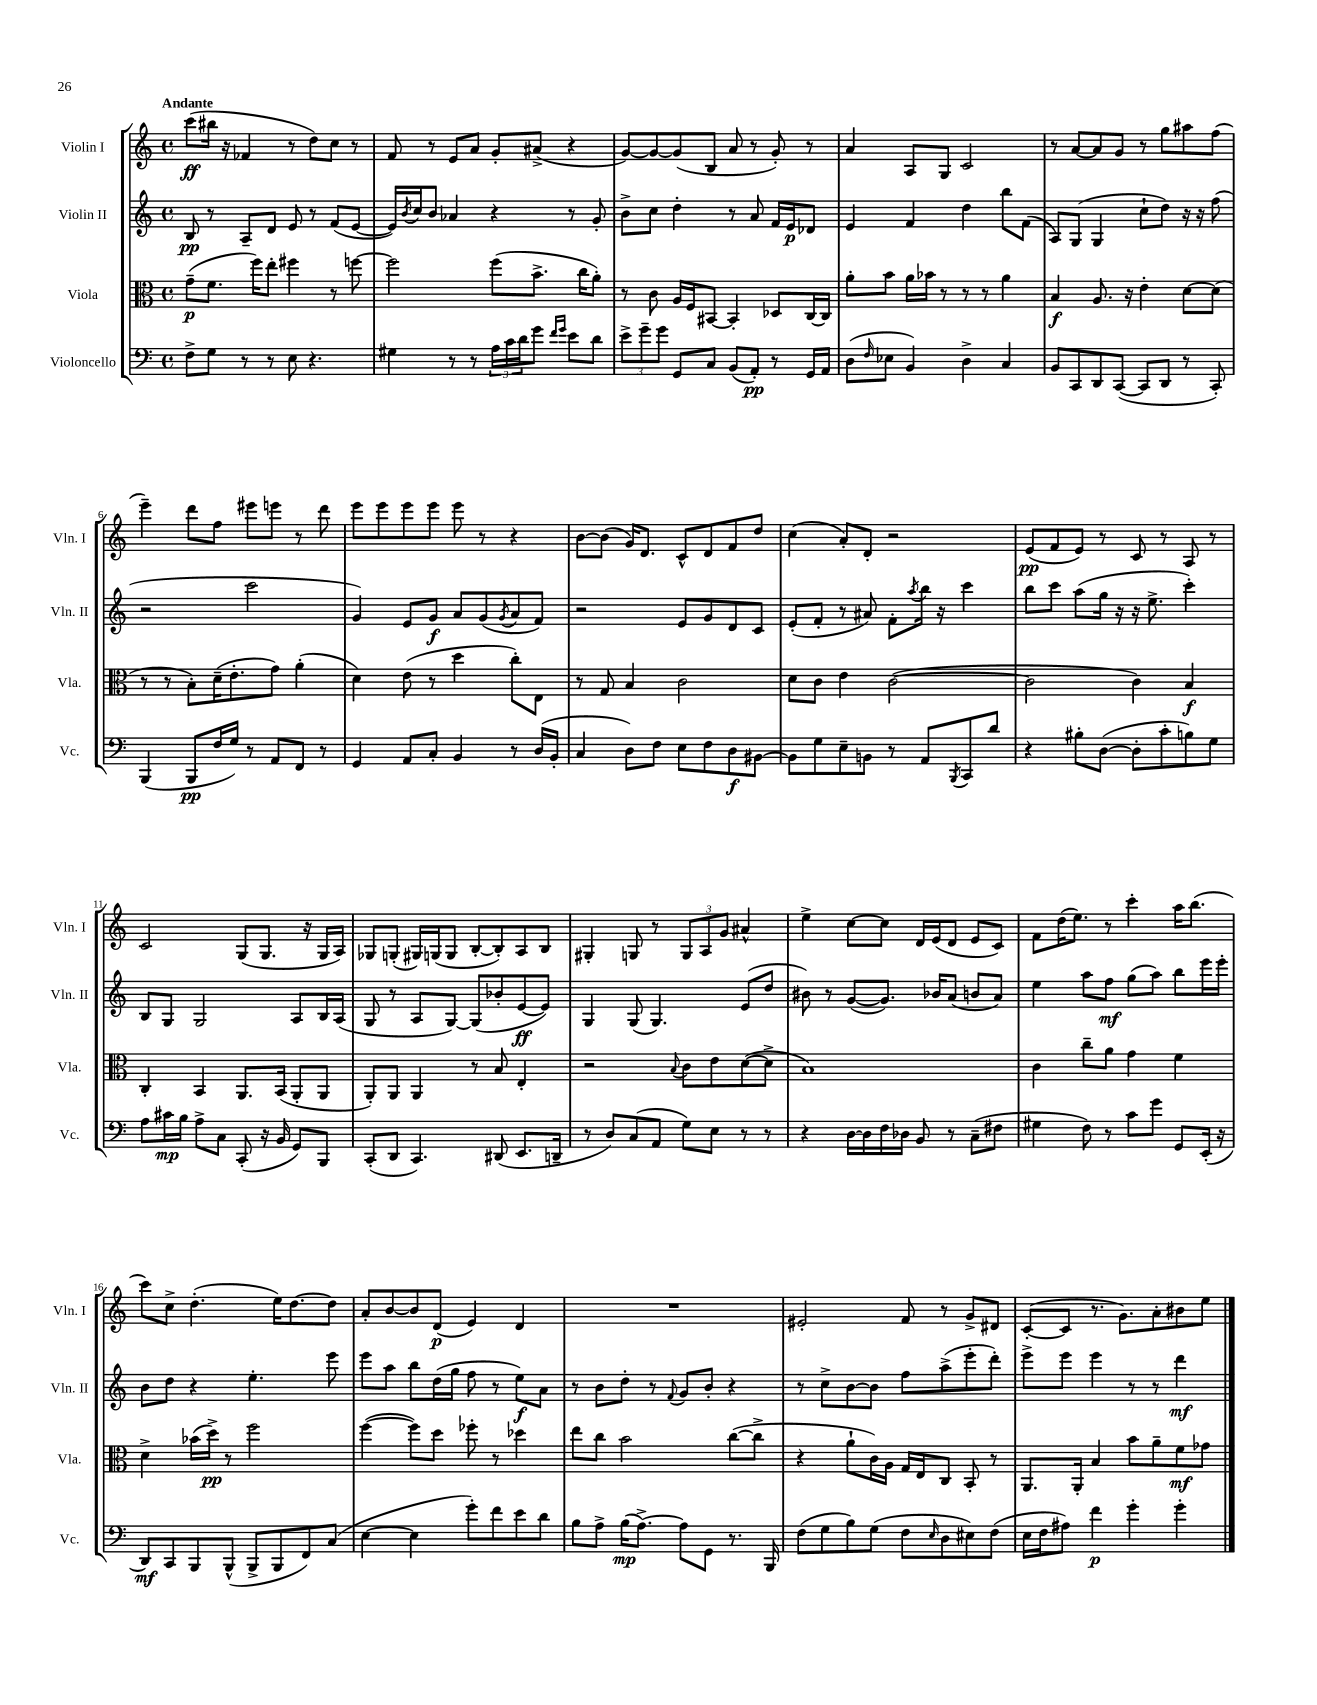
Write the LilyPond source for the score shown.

<<
\new StaffGroup <<
\new Staff = "s0" \with { instrumentName = "Violin I" shortInstrumentName = "Vln. I" } {
    \clef treble \key c \major \defaultTimeSignature \time 4/4 \tempo "Andante"
    c'''8\ff( bis''16 r16 fes'4 r8 d''8) c''8 r8 |
    f'8 r8 e'8 a'8 g'8-. ais'8->( r4 |
    g'8~) g'8~ g'8( b8 a'8 r8 g'8-.) r8 |
    a'4 a8 g8 c'2 |
    r8 a'8~ a'8 g'8 r8 g''8 ais''8 f''8( |
    e'''4--) d'''8 f''8 eis'''8 e'''8 r8 d'''8 |
    e'''8 e'''8 e'''8 e'''8 e'''8 r8 r4 |
    b'8~ b'8( g'16) d'8. c'8-^ d'8 f'8 d''8 |
    c''4( a'8-.) d'8-. r2 |
    e'8\pp( f'8 e'8) r8 c'8 r8 a8 r8 |
    c'2 g8( g8. r16 g16 a16) |
    ges8 g8-.( gis16) g16( g8 b8~-. b8-.) a8 b8 |
    gis4-. g8 r8 \tuplet 3/2 { g8 a8 g'8 } ais'4-^ |
    e''4-> c''8~ c''8 d'16 e'16( d'8 e'8 c'8) |
    f'8 d''16( e''8.) r8 c'''4-. a''16 b''8.( |
    c'''8) c''8-> d''4.-.( e''16) d''8.~ d''8 |
    a'8-. b'8~ b'8 d'8\p( e'4) d'4 |
    R1 |
    eis'2-. f'8 r8 g'8-> dis'8 |
    c'8~-.( c'8 r8. g'8.) a'8-. bis'8 e''8 \bar "|." |
}
\new Staff = "s1" \with { instrumentName = "Violin II" shortInstrumentName = "Vln. II" } {
    \clef treble \key c \major \defaultTimeSignature \time 4/4
    b8\pp r8 a8-- d'8 e'8 r8 f'8( e'8~ |
    e'16) \acciaccatura { b'8 } c''16 b'8 aes'4 r4 r8 g'8-. |
    b'8-> c''8 d''4-. r8 a'8 f'16 e'16\p des'8 |
    e'4 f'4 d''4 b''8 f'8( |
    a8) g8( g4 c''8-! d''8) r16 r16 f''8( |
    r2 c'''2 |
    g'4) e'8 g'8\f a'8 g'8( \acciaccatura { g'8 } a'8 f'8) |
    r2 e'8 g'8 d'8 c'8 |
    e'8-.( f'8-. r8 ais'8) f'8-. \acciaccatura { a''8 } b''16 r16 c'''4 |
    b''8 c'''8 a''8( g''16 r16 r16 e''8.-> c'''4-.) |
    b8 g8 g2 a8 b16 a16( |
    g8 r8 a8 g8~) g8( bes'8-. e'8~\ff e'8) |
    g4 g8( g4.) e'8( d''8 |
    bis'8) r8 g'8~( g'8.) bes'16 a'8( b'8 a'8) |
    e''4 a''8 f''8\mf g''8( a''8) b''8 e'''16 e'''16-. |
    b'8 d''8 r4 e''4.-. e'''8 |
    e'''8 a''8 b''8 d''16( g''16 f''8 r8 e''8\f) a'8 |
    r8 b'8 d''8-. r8 \appoggiatura { f'8 } g'8 b'8-. r4 |
    r8 c''8-> b'8~ b'8 f''8 a''8->( e'''8-. d'''8-.) |
    e'''8-> e'''8 e'''4 r8 r8 d'''4\mf \bar "|." |
}
\new Staff = "s2" \with { instrumentName = "Viola" shortInstrumentName = "Vla." } {
    \clef alto \key c \major \defaultTimeSignature \time 4/4
    g'8--\p( f'8. f''16) e''8-. fis''4 r8 f''8~ |
    f''2 f''8( b'8.-> c''16 a'8-.) |
    r8 c'8 a16 f16 bis,8~ bis,4-. des8 c16~ c16 |
    a'8-. b'8 a'16 bes'16 r8 r8 r8 a'4 |
    b4\f a8. r16 e'4-. d'8~ d'8( |
    r8 r8 b8-.) d'16--( e'8.-. g'8) a'4-.( |
    d'4) e'8( r8 d''4 c''8-.) e8 |
    r8 g8 b4 c'2 |
    d'8 c'8 e'4 c'2~( |
    c'2 c'4) b4\f |
    c4-. b,4 a,8. b,16( a,8-. a,8 |
    a,8-.) a,8 a,4 r8 b8 e4-. |
    r2 \appoggiatura { b8 } c'8 e'8 d'8~( d'8-> |
    b1) |
    c'4 c''8-- a'8 g'4 f'4 |
    d'4-> bes'16( d''16->\pp) r8 f''2 |
    f''4~( f''8) d''8 fes''8-. r8 des''4 |
    e''8 c''8 b'2 c''8~( c''8-> |
    r4 a'8-! c'16) a16 g16 e16 c8 b,8-. r8 |
    a,8. a,16-. b4 b'8 a'8-- f'8\mf ges'8 \bar "|." |
}
\new Staff = "s3" \with { instrumentName = "Violoncello" shortInstrumentName = "Vc." } {
    \clef bass \key c \major \defaultTimeSignature \time 4/4
    f8-> g8 r8 r8 e8 r4. |
    gis4 r8 r8 \tuplet 3/2 { a16 c'16 d'16 } g'8 \grace { f'16 g'16 } e'8 d'8 |
    \tuplet 3/2 { e'8-> g'8-- g'8 } g,8 c8 b,8( a,8-.\pp) r8 g,16 a,16 |
    d8( \grace { f16 } ees8 b,4) d4-> c4 |
    b,8 c,8 d,8 c,8~( c,8 d,8 r8 c,8-.) |
    b,,4( b,,8\pp f16 g16) r8 a,8 f,8 r8 |
    g,4 a,8 c8-. b,4 r8 d16( b,16-. |
    c4 d8) f8 e8 f8 d8\f bis,8~ |
    bis,8 g8 e8-- b,8 r8 a,8 \acciaccatura { b,,8 } c,8 d'8 |
    r4 bis8-. d8~( d8-. c'8-. b8) g8 |
    a8 cis'16\mp b16 a8-> c8 c,8-.( r16 b,16 g,8) b,,8 |
    c,8-.( d,8 c,4.) dis,8( e,8. d,16-- |
    r8 d8) c8( a,8 g8) e8 r8 r8 |
    r4 d16~ d16 f16 des16 b,8 r8 c8--( fis8 |
    gis4 f8) r8 c'8 g'8 g,8 e,16-.( r16 |
    d,8\mf) c,8 b,,8 b,,8-^( b,,8-> b,,8 f,8) c8( |
    e4~ e4 g'8-.) f'8 e'8 d'8 |
    b8 a8-> b16\mp( a8.~->) a8 g,8 r8. b,,16 |
    f8( g8 b8) g8( f8 \grace { e16 } d8 eis8) f8( |
    e16 f16 ais8) f'4\p g'4-. g'4-. \bar "|." |
}
>>
>>
